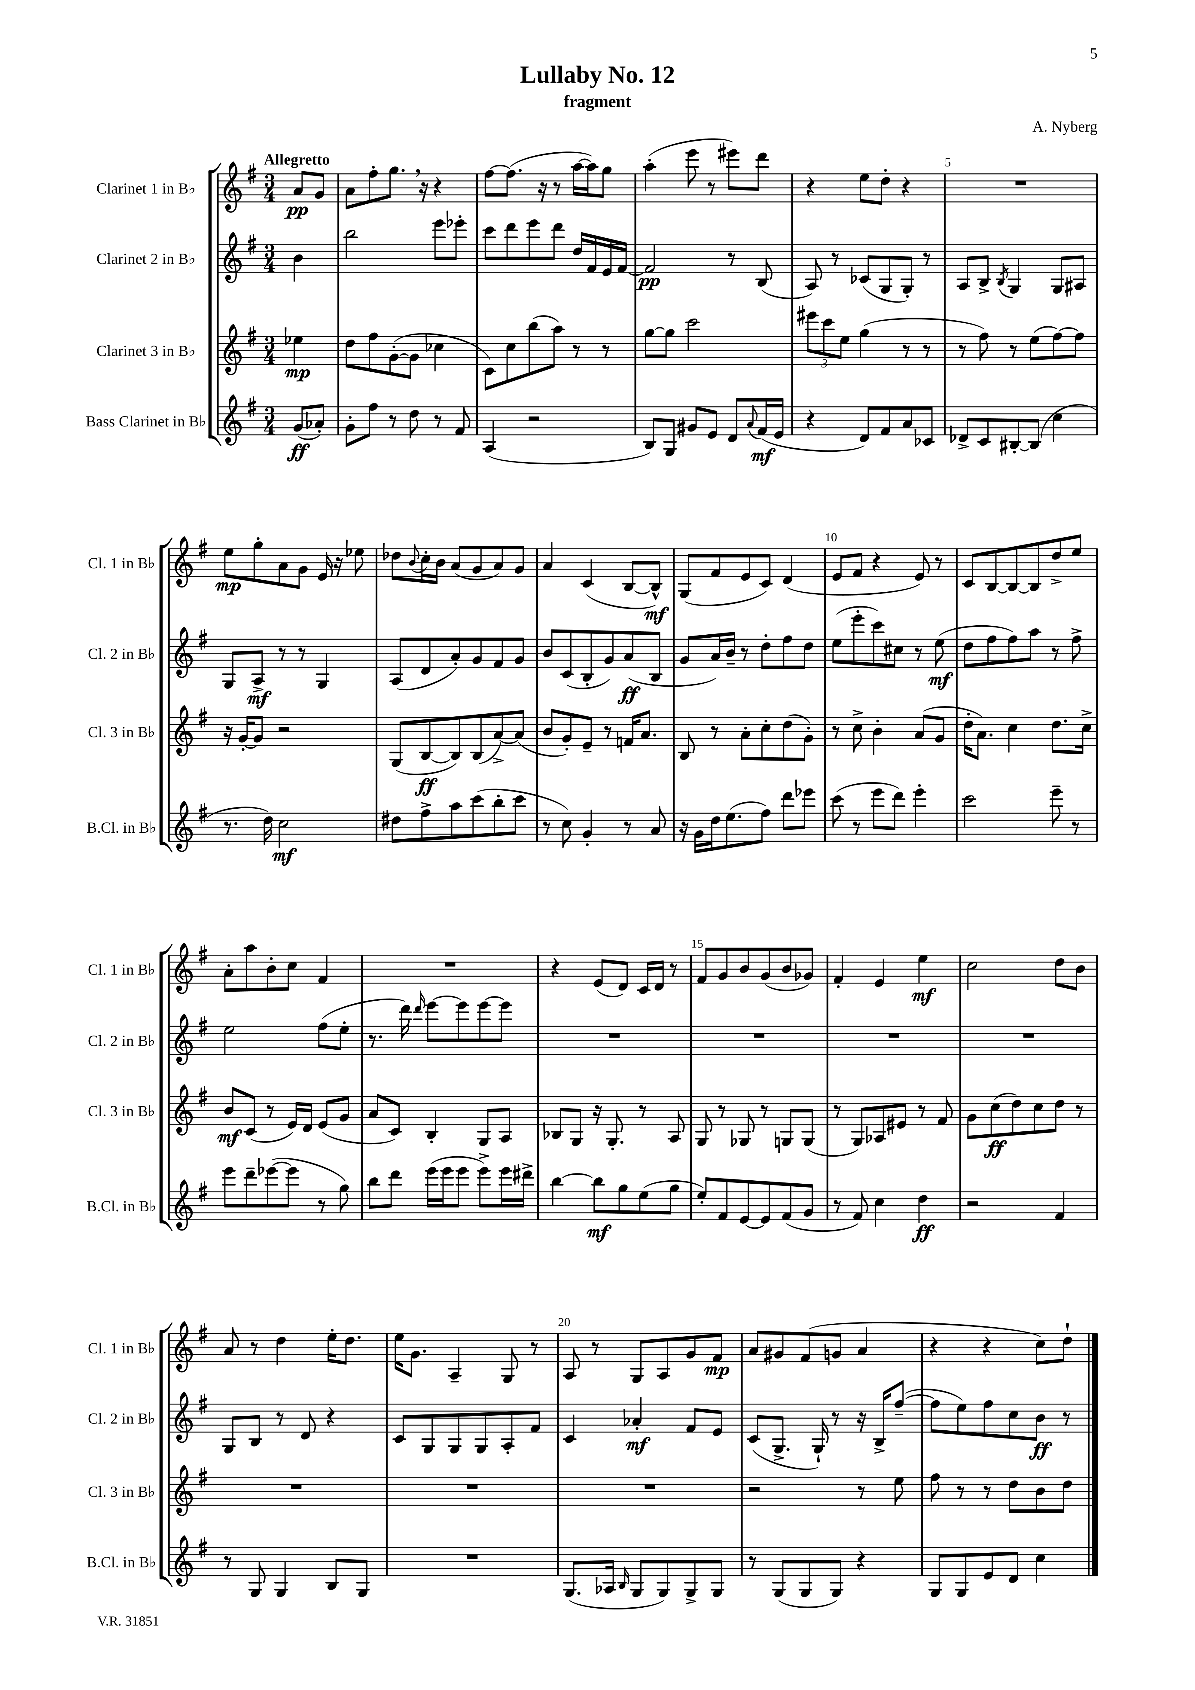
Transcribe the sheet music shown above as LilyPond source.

\header { title = "Lullaby No. 12" composer = "A. Nyberg" subtitle = "fragment" }
<<
\new StaffGroup <<
\new Staff = "s0" \with { instrumentName = "Clarinet 1 in Bb" shortInstrumentName = "Cl. 1 in Bb" } {
    \clef treble \key g \major \numericTimeSignature \time 3/4 \partial 4 \tempo "Allegretto"
    a'8\pp g'8 |
    a'8 fis''8-. g''8. \breathe r16 r4 |
    fis''8~ fis''8.( r16 r8 a''16~ a''16) g''8 |
    a''4-.( e'''8 r8 eis'''8) d'''8 |
    r4 e''8 d''8-. r4 |
    R2. |
    e''8\mp g''8-. a'8 g'8 e'16 r16 ees''8 |
    des''8 \appoggiatura { b'8 } c''16-. b'16 a'8( g'8 a'8) g'8 |
    a'4 c'4( b8~ b8-^\mf) |
    g8( fis'8 e'8 c'8) d'4( |
    e'8 fis'8 r4 e'8) r8 |
    c'8 b8~ b8~ b8 d''8-> e''8 |
    a'8-. a''8 b'8-. c''8 fis'4 |
    R2. |
    r4 e'8( d'8) c'16 d'16 r8 |
    fis'8 g'8 b'8 g'8( b'8 ges'8) |
    fis'4-. e'4 e''4\mf |
    c''2 d''8 b'8 |
    a'8 r8 d''4 e''16-. d''8. |
    e''16 g'8. a4-- g8 r8 |
    a8 r8 g8 a8 g'8 fis'8\mp |
    a'8 gis'8 fis'8( g'8 a'4 |
    r4 r4 c''8) d''8-! \bar "|." |
}
\new Staff = "s1" \with { instrumentName = "Clarinet 2 in Bb" shortInstrumentName = "Cl. 2 in Bb" } {
    \clef treble \key g \major \numericTimeSignature \time 3/4 \partial 4
    b'4 |
    b''2 e'''8 ees'''8-. |
    c'''8 d'''8 e'''8 d'''8 d''16 fis'16 e'16 fis'16~ |
    fis'2\pp r8 b8( |
    a8) r8 ces'8( g8 g8-.) r8 |
    a8 b8-> \acciaccatura { b8 } g4 g8 ais8 |
    g8 a8->\mf r8 r8 g4 |
    a8( d'8 a'8-.) g'8 fis'8 g'8 |
    b'8 c'8( b8-. g'8) a'8\ff( b8 |
    g'8 a'16) b'16-- r8 d''8-. fis''8 d''8 |
    e''8( e'''8-. c'''8) cis''8 r8 e''8\mf( |
    d''8 fis''8 fis''8) a''8 r8 fis''8-> |
    e''2 fis''8( e''8-. |
    r8. d'''16) \grace { d'''16 } e'''8~ e'''8 e'''8~ e'''8 |
    R2. |
    R2. |
    R2. |
    R2. |
    g8 b8 r8 d'8 r4 |
    c'8 g8 g8 g8 a8-. fis'8 |
    c'4 aes'4-.\mf fis'8 e'8 |
    c'8( g8.-> g16-!) r8 r16 b16-> fis''8~--( |
    fis''8 e''8) fis''8 c''8 b'8\ff r8 \bar "|." |
}
\new Staff = "s2" \with { instrumentName = "Clarinet 3 in Bb" shortInstrumentName = "Cl. 3 in Bb" } {
    \clef treble \key g \major \numericTimeSignature \time 3/4 \partial 4
    ees''4\mp |
    d''8 fis''8 g'8~-.( g'8 ces''4 |
    c'8) c''8 b''8( a''8) r8 r8 |
    g''8~ g''8 c'''2 |
    \tuplet 3/2 { eis'''8 c'''8 e''8 } g''4( r8 r8 |
    r8 fis''8) r8 e''8( fis''8~) fis''8 |
    r16 g'16~-. g'8 r2 |
    g8( b8~\ff b8) b8( a'8~->) a'8( |
    b'8 g'8-.) e'8-- r8 f'16 a'8. |
    b8 r8 a'8-. c''8-. d''8( g'8-.) |
    r8 c''8-> b'4-. a'8( g'8 |
    d''16-. a'8.) c''4 d''8. c''16-> |
    b'8\mf c'8( r8 e'16) d'16 e'8( g'8 |
    a'8 c'8) b4-. g8 a8 |
    bes8 g8 r16 g8.-. r8 a8 |
    g8 r8 ges8 r8 g8 g8( |
    r8 g8) aes8 eis'8 r8 fis'8 |
    g'8 c''8\ff( d''8) c''8 d''8 r8 |
    R2. |
    R2. |
    R2. |
    r2 r8 e''8 |
    fis''8 r8 r8 d''8 b'8 d''8 \bar "|." |
}
\new Staff = "s3" \with { instrumentName = "Bass Clarinet in Bb" shortInstrumentName = "B.Cl. in Bb" } {
    \clef treble \key g \major \numericTimeSignature \time 3/4 \partial 4
    g'8\ff( aes'8-.) |
    g'8-. fis''8 r8 d''8 r8 fis'8 |
    a4( r2 |
    b8) g8 gis'8 e'8 d'8 \appoggiatura { a'8 } fis'16\mf( e'16 |
    r4 d'8) fis'8 a'8 ces'8 |
    des'8-> c'8 bis8~-. bis8( c''4 |
    r8. d''16) c''2\mf |
    dis''8 fis''8-> a''8 c'''8( b''8-. c'''8 |
    r8 c''8) g'4-. r8 a'8 |
    r16 g'16 d''16 e''8.( fis''8) d'''8 ees'''8 |
    c'''8( r8 e'''8 d'''8) e'''4-. |
    c'''2 e'''8-- r8 |
    e'''8 d'''8-- ees'''8~( ees'''8 r8 g''8) |
    b''8 d'''8 e'''16( e'''16 e'''8 e'''8->) e'''16 dis'''16-> |
    b''4~ b''8\mf g''8 e''8( g''8 |
    e''8-.) fis'8 e'8~ e'8 fis'8( g'8 |
    r8 fis'8) c''4 d''4\ff |
    r2 fis'4 |
    r8 g8 g4 b8 g8 |
    R2. |
    g8.( aes16 \grace { b16 } g8 g8) g8-> g8 |
    r8 g8( g8 g8) r4 |
    g8 g8 e'8 d'8 c''4 \bar "|." |
}
>>
>>
\layout { \context { \Score \override BarNumber.break-visibility = ##(#f #t #t) barNumberVisibility = #(every-nth-bar-number-visible 5) } }
